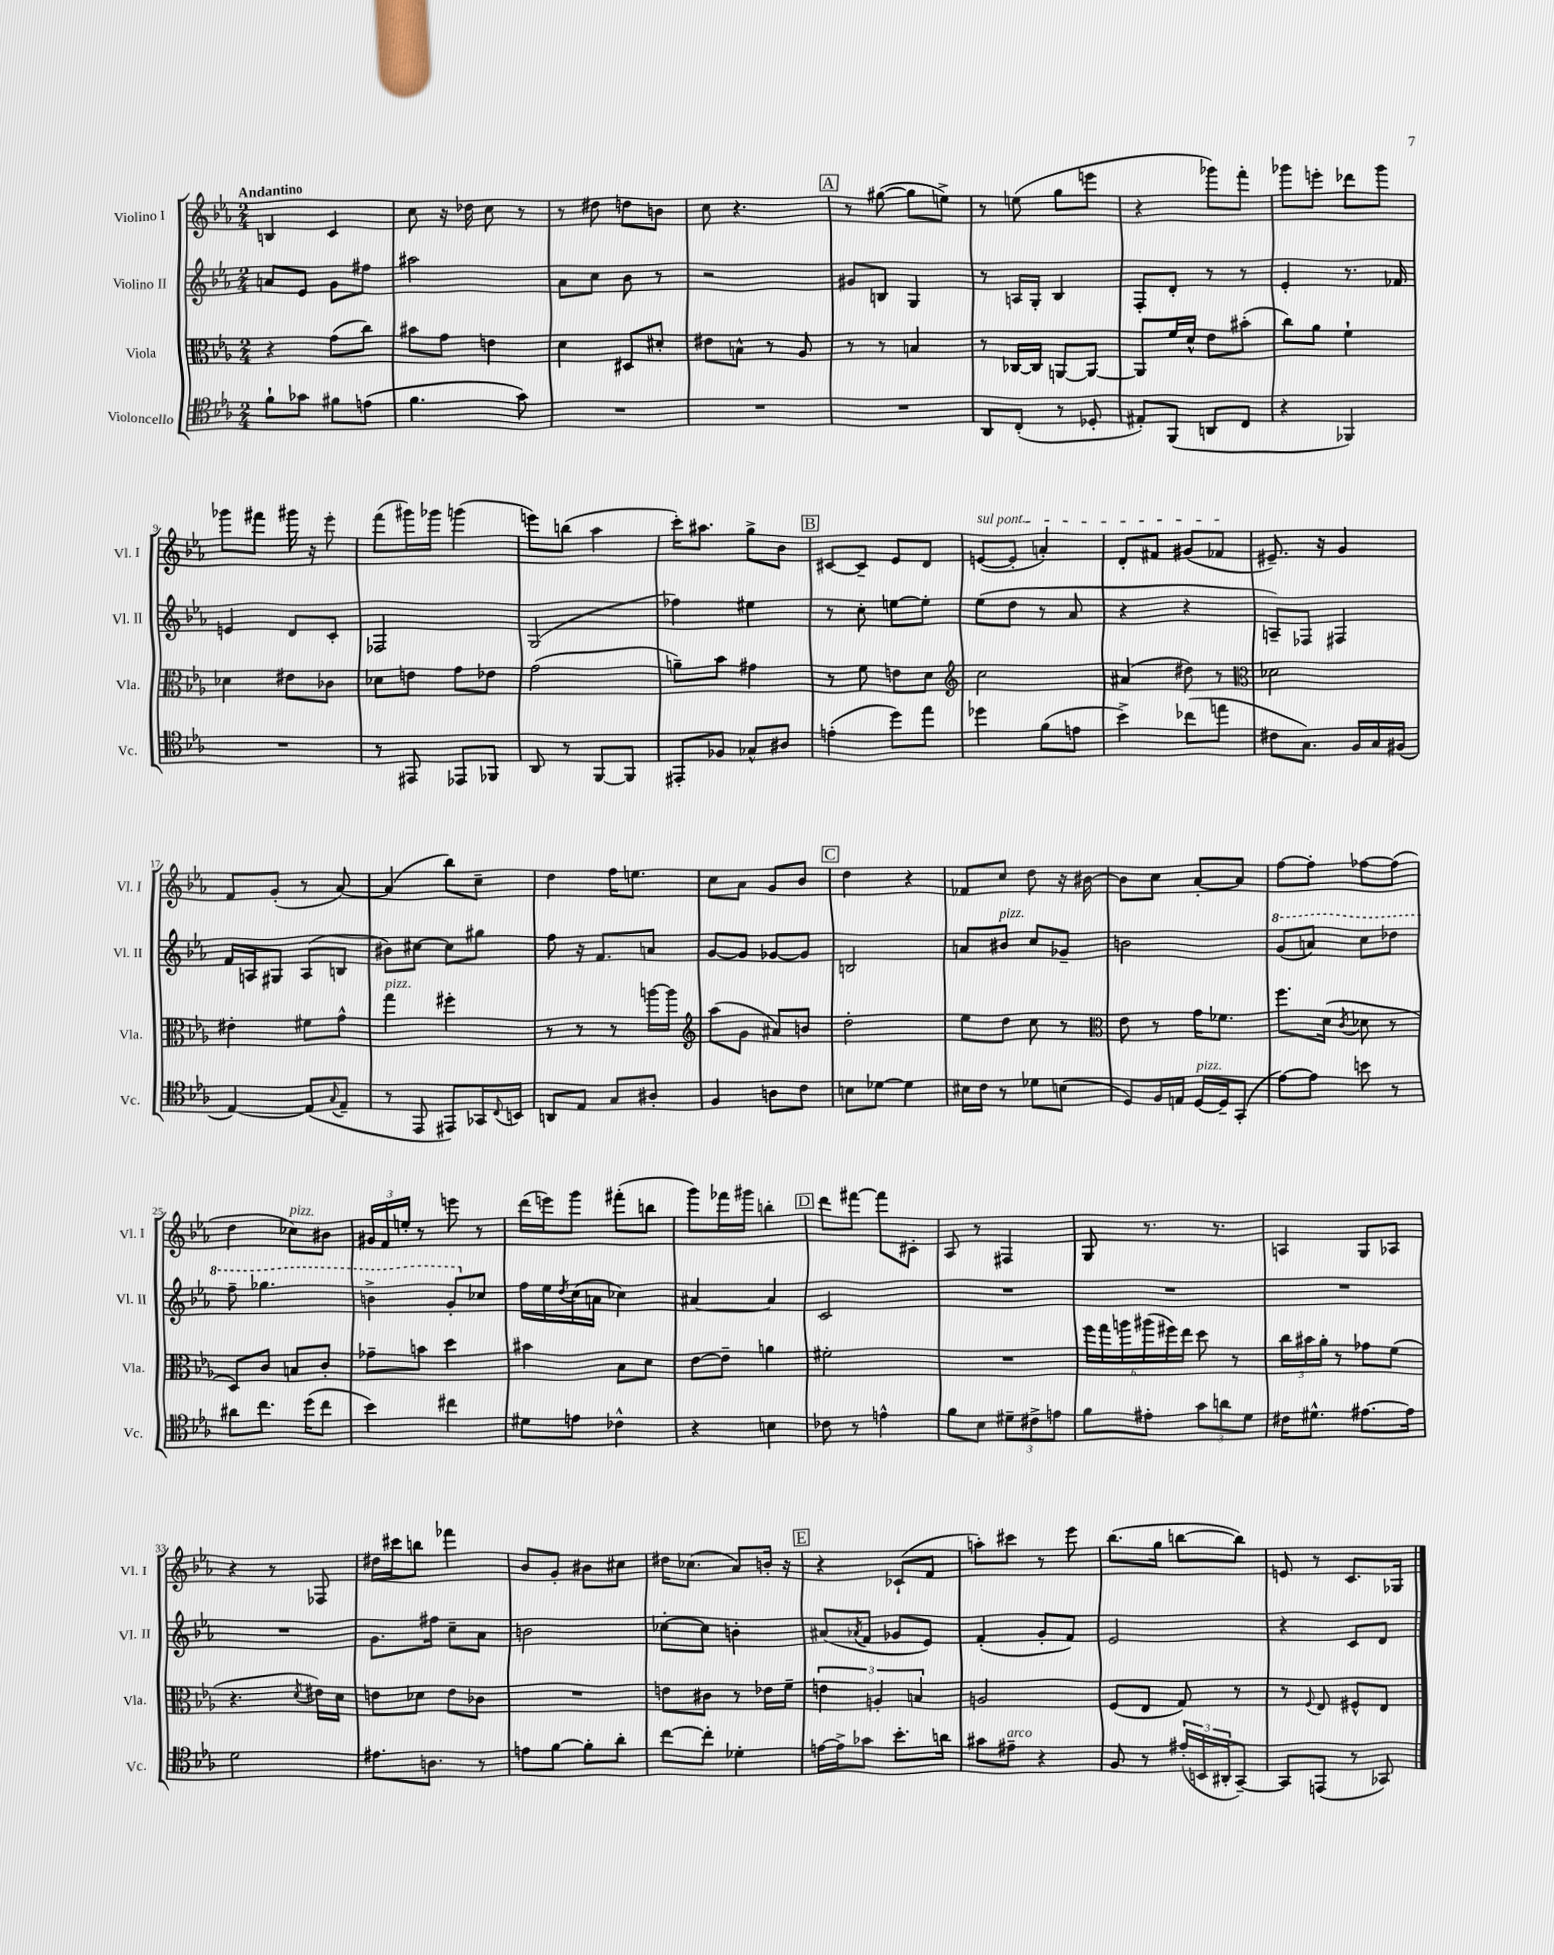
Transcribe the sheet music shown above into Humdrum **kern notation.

**kern	**kern	**kern	**kern
*part4	*part3	*part2	*part1
*staff4	*staff3	*staff2	*staff1
*I"Violoncello	*I"Viola	*I"Violino II	*I"Violino I
*I'Vc.	*I'Vla.	*I'Vl. II	*I'Vl. I
*clefC4	*clefC3	*clefG2	*clefG2
*k[b-e-a-]	*k[b-e-a-]	*k[b-e-a-]	*k[b-e-a-]
*M2/4	*M2/4	*M2/4	*M2/4
=1	=1	=1	=1
!	!	!	!LO:TX:a:B:t=Andantino
8f`\L	4r	8an/L	4Bn/
8g-X\J	.	8e-/J	.
8f#X\L	(8g\L	8g\L	4c/
(8en\J	8cc\J)	8ff#X\J	.
=2	=2	=2	=2
4.f\	8b#X\L	2aa#X\	8cc\
.	8g\J	.	16r
.	.	.	16dd-X\
.	4en\	.	8cc\
8g\)	.	.	8r
=3	=3	=3	=3
2r	4d\	8a-\L	8r
.	.	8cc\J	8dd#X\
.	8D#X/L	8b-\	8ddn\L
.	8d#X'/J	8r	8bn\J
=4	=4	=4	=4
2r	8e#X\L	2r	8cc\
.	8Bn^^\J	.	4.r
.	8r	.	.
.	8A-/	.	.
!!LO:REH:place=s1:t=A
=5	=5	=5	=5
2r	8r	8g#X/L	8r
.	8r	8Bn/J	([8gg#X\
.	4Bn/	4G/	8gg#\L]
.	.	.	8een^\J)
=6	=6	=6	=6
8AA-/L	8r	8r	8r
(8C'/J	[16C-X/LL	16An/LL	(8een\
.	16C-/JJ]	16G'/JJ	.
8r	[8AAn/L	4B-/	8gg\L
8D-X'/	8AA/J_	.	8eeen\J
=7	=7	=7	=7
8E#X'/L)	8AA/L]	8F'/L	4r
(8FF/J	16f/L	8d'/J	.
.	16d^^/JJ	.	.
8AAn/L	8e-\L	8r	8ggg-X\L)
8C/J	(8b#X'\J	8r	8fff'\J
=8	=8	=8	=8
4r	8cc\L)	4e-'/	8ggg-X\L
.	8a-\J	.	8eeen'\J
4FF-X/)	4f`\	8.r	8ddd-X\L
.	.	.	8ggg-\J
.	.	16f-X/	.
!!LO:LB:g=z
=9	=9	=9	=9
2r	4d-X\	4en/	8ggg-X\L
.	.	.	8fff#X\J
.	8e#X\L	8d/L	16ggg#X\
.	.	.	16r
.	8c-X\J	8c'/J	8eee-'\
=10	=10	=10	=10
8r	8d-X\L	2F-X/	(8fff\L
8EE#X/	8en\J	.	16ggg#X\L)
.	.	.	16ggg-X\JJ
8EE-X/L	8g\L	.	(4gggn\
8FF-X/J	8e-X\J	.	.
=11	=11	=11	=11
8AA-/	(2g\	(2G/	8eeen\L)
8r	.	.	(8bbn\J
[8FF/L	.	.	4aa-\
8FF/J]	.	.	.
=12	=12	=12	=12
8EE#X'/L	8an~\L)	4ff-X\)	16ccc'\KL)
.	.	.	8.aa#X\J
8F-X/J	8b-\J	.	.
8G-X^^/L	4g#X\	4ee#X\	8gg^\L
8A#X/J	.	.	8b-\J
!!LO:REH:place=s1:t=B
=13	=13	=13	=13
(4en'\	8r	8r	[8c#X/L
.	8f\	8cc'\	8c#~/J]
8dd\L)	8en\L	[8een\L	8e-/L
8ee-\J	8d\J	8ee'\J]	8d/J
=14	=14	=14	=14
*	*clefG2	*	*
!	!	!	!LO:TX:a:i:t=sul pont.
4dd-X\	2cc\	(8ee-\L	([8en/L
.	.	8dd\J	8e'/J]
(8f\L	.	8r	4an'/)
8en\J	.	8a-/	.
=15	=15	=15	=15
4b-^\)	(4a#X/	4r	8d'/L
.	.	.	8f#X/J
(8cc-X\L	8dd#X\)	4r	(8g#X/L
8een\J	8r	.	8f-X/J
=16	=16	=16	=16
*	*clefC3	*	*
8c#X\L	2d-X\	8An~/L)	8.e#X~/)
8.G\J)	.	8F-X/J	.
.	.	.	16r
.	.	4F#X/	4g/
16F/LL	.	.	.
16G/	.	.	.
(16F#X/JJ	.	.	.
!!LO:LB:g=z
=17	=17	=17	=17
[4E-/)	4e#X'\	16f/LL	8f/L
.	.	16An/J	.
.	.	8G#X/J	(8g'/J
(8E-/L]	8f#X\L	(8A/L	8r
8qqG/	.	.	.
8E-~/J	8g^^\J	8Bn/J	[8a-/)
=18	=18	=18	=18
!	!LO:TX:a:i:t=pizz.	!	!
8r	4gg\	8b#X\L)	(4a-/]
8EE-/	.	[8cc#X\J	.
8EE#X/L)	4ff#X'\	8cc#\L]	8bb-\L)
16GG-X/L	.	8gg#X\J	8cc~\J
8qqC/	.	.	.
16BBn/JJ	.	.	.
=19	=19	=19	=19
8AAn/L	8r	8ff\	4dd\
8E-/J	8r	16r	.
.	.	8.f/L	.
8G/L	8r	.	16ff\KL
.	.	.	8.een\J
8A#X'/J	[16aan\LL	8an/J	.
.	16aa\JJ]	.	.
=20	=20	=20	=20
*	*clefG2	*	*
4F/	(8aa-\L	[8g/L	8cc\L
.	8g\J	8g/J]	8a-\J
8An\L	8a#X/L)	[8g-X/L	8g/L
8c\J	8bn/J	8g-/J]	8b-/J
!!LO:REH:place=s1:t=C
=21	=21	=21	=21
8Bn\L	2dd'\	2Bn/	4dd\
[8d-X\J	.	.	.
4d-\]	.	.	4r
=22	=22	=22	=22
16B#X\LL	8ee-\L	8an/L	8f-X/L
16c\JJ	.	.	.
!	!	!LO:TX:a:i:t=pizz.	!
8r	8dd\J	8b#X/J	8cc/J
8d-X\L	8cc\	8cc/L	8dd\
(8Bn\J	8r	8g-X~/J	16r
.	.	.	[16b#X\
=23	=23	=23	=23
*	*clefC3	*	*
8D/L)	8e-\	2bn\	8b#\L]
16F/L	8r	.	8cc\J
16En/JJ	.	.	.
!LO:TX:a:i:t=pizz.	!	!	!
[16D/LL	16g\KL	.	[8a-'/L
16D~/J]	8.f-X\J	.	.
(8GG'/J	.	.	8a-/J]
=24	=24	=24	=24
*	*	*8va	*
[8e-\L)	8.ff\L	(8gg/L	[8ff\L
8e-\J]	.	8aan/J)	8ff'\J]
.	(16d\Jk	.	.
.	8qc/	.	.
8bn\	8d-X\	8ccc\L	[8ff-X\L
8r	8r	8ddd-X\J	(8ff-\J]
!!LO:LB:g=z
=25	=25	=25	=25
8a#X\L	8D/L)	8fff~\	4dd\
8.cc\J	8c/J	4.ggg-X\	.
!	!	!	!LO:TX:a:i:t=pizz.
.	8Bn/L	.	8cc-X\L)
(16dd\KL	.	.	.
8cc\J	8c'/J	.	8b#X\J
=26	=26	=26	=26
4b-\)	8g-X~\L	4bbn^\	24g#X/LL
.	.	.	24f/
.	.	.	24een'/JJ
.	8bn\J	.	8r
4cc#X\	4dd\	8gg'/L	8eeen\
*	*	*X8va	*
.	.	8cc-X/J	8r
=27	=27	=27	=27
8d#X\L	4b#X\	16ff\LL	(16ddd\LL
.	.	16ee-\	16eeen\J)
.	.	8qdd/	.
8en\J	.	(16cc\	8ggg\J
.	.	16an\JJ	.
4c-X^^\	8B-\L	4cc-X\)	(8fff#X'\L
.	8d\J	.	8bbn\J
=28	=28	=28	=28
4r	[8e-\L	[4a#X/	8ggg\L)
.	8e-~\J]	.	16fff-X\L
.	.	.	16ggg#X\JJ
4Bn\	4an\	4a#/]	4bbn'\
!!LO:REH:place=s1:t=D
=29	=29	=29	=29
8c-X\	2f#X'\	2c/	8ddd\L
8r	.	.	[8fff#X\J
4en^^\	.	.	8fff#\L]
.	.	.	8c#X'\J
=30	=30	=30	=30
8f\L	2r	2r	8A-/
8B-\J	.	.	8r
12d#X~\L	.	.	4F#X/
12c#X^\	.	.	.
12en\J	.	.	.
=31	=31	=31	=31
8f\L	24ff\LL	2r	8G/
.	24gg\	.	.
.	24aan\	.	.
8e#X'\J	(24aa#X\	.	8.r
.	24ff#X\)	.	.
.	24ee-\JJ	.	.
12g\L	8dd\	.	.
.	.	.	8.r
12an\	.	.	.
.	8r	.	.
12d\J	.	.	.
=32	=32	=32	=32
16c#X\KL	24cc\LL	2r	4An/
.	24b#X\	.	.
8.d#X^^\J	.	.	.
.	24a-'\JJ	.	.
.	8r	.	.
[8.e#X\L	8g-X\L	.	8G/L
.	(8f\J	.	8A-X/J
16e#\Jk]	.	.	.
!!LO:LB:g=z
=33	=33	=33	=33
2d\	4.r	2r	4r
.	.	.	8r
.	8qd/	.	.
.	16e#X\LL)	.	8F-X/
.	16d\JJ	.	.
=34	=34	=34	=34
8.e#X\L	8en\L	8.g\L	16dd#X\LL
.	.	.	16ccc#X\J
.	8d-X\J	.	8bbn\J
8.An\J	.	16ff#X\Jk	.
.	8e\L	8cc~\L	4fff-X\
8r	8c-X\J	8a-\J	.
=35	=35	=35	=35
8en\L	2r	2bn\	8b-/L
[8f\J	.	.	8g'/J
8f'\L]	.	.	8b#X\L
8a-'\J	.	.	8cc#X\J
=36	=36	=36	=36
[8cc\L	8en\L	[8cc-X'\L	16dd#X\KL
.	.	.	(8.cc-X\J
8cc'\J]	8c#X\J	8cc-\J]	.
4d-X'\	8r	4bn'\	8a-/L)
.	16e-X\LL	.	16bn'/Jk
.	16f~\JJ	.	16r
!!LO:REH:place=s1:t=E
=37	=37	=37	=37
[16en\LL	6en\	(8a#X/L	4r
16e^\J]	.	.	.
.	.	8qa-X/	.
8g-X\J	.	8f/J	.
.	6An'/	.	.
8.b-'\L	.	8g-X/L	(8c-X`/L
.	6Bn/	.	.
.	.	8e-/J)	8f/J
16an\Jk	.	.	.
=38	=38	=38	=38
8g#X\L	2An/	(4f'/	8aan'\L)
!LO:TX:a:i:t=arco	!	!	!
8e#X~\J	.	.	8ccc#X\J
4r	.	8g'/L	8r
.	.	8f/J)	8eee-\
=39	=39	=39	=39
8F/	(8F/L	2e-/	(8.bb-\L
8r	8E-/J	.	.
.	.	.	16gg\Jk
(24e#X'/LL	8G/)	.	[8bbn\L
24BBn/	.	.	.
24AA#X'/J	.	.	.
[8GG~/J)	8r	.	8bb\J])
=40	=40	=40	=40
8GG/L]	8r	4r	8en/
.	8qqF/	.	.
(8EEn/J	8E-/	.	8r
8r	8F#X^^/L	8c/L	8.c/L
8GG-X/)	8E-/J	8d/J	.
.	.	.	16G-X/Jk
==	==	==	==
*-	*-	*-	*-
